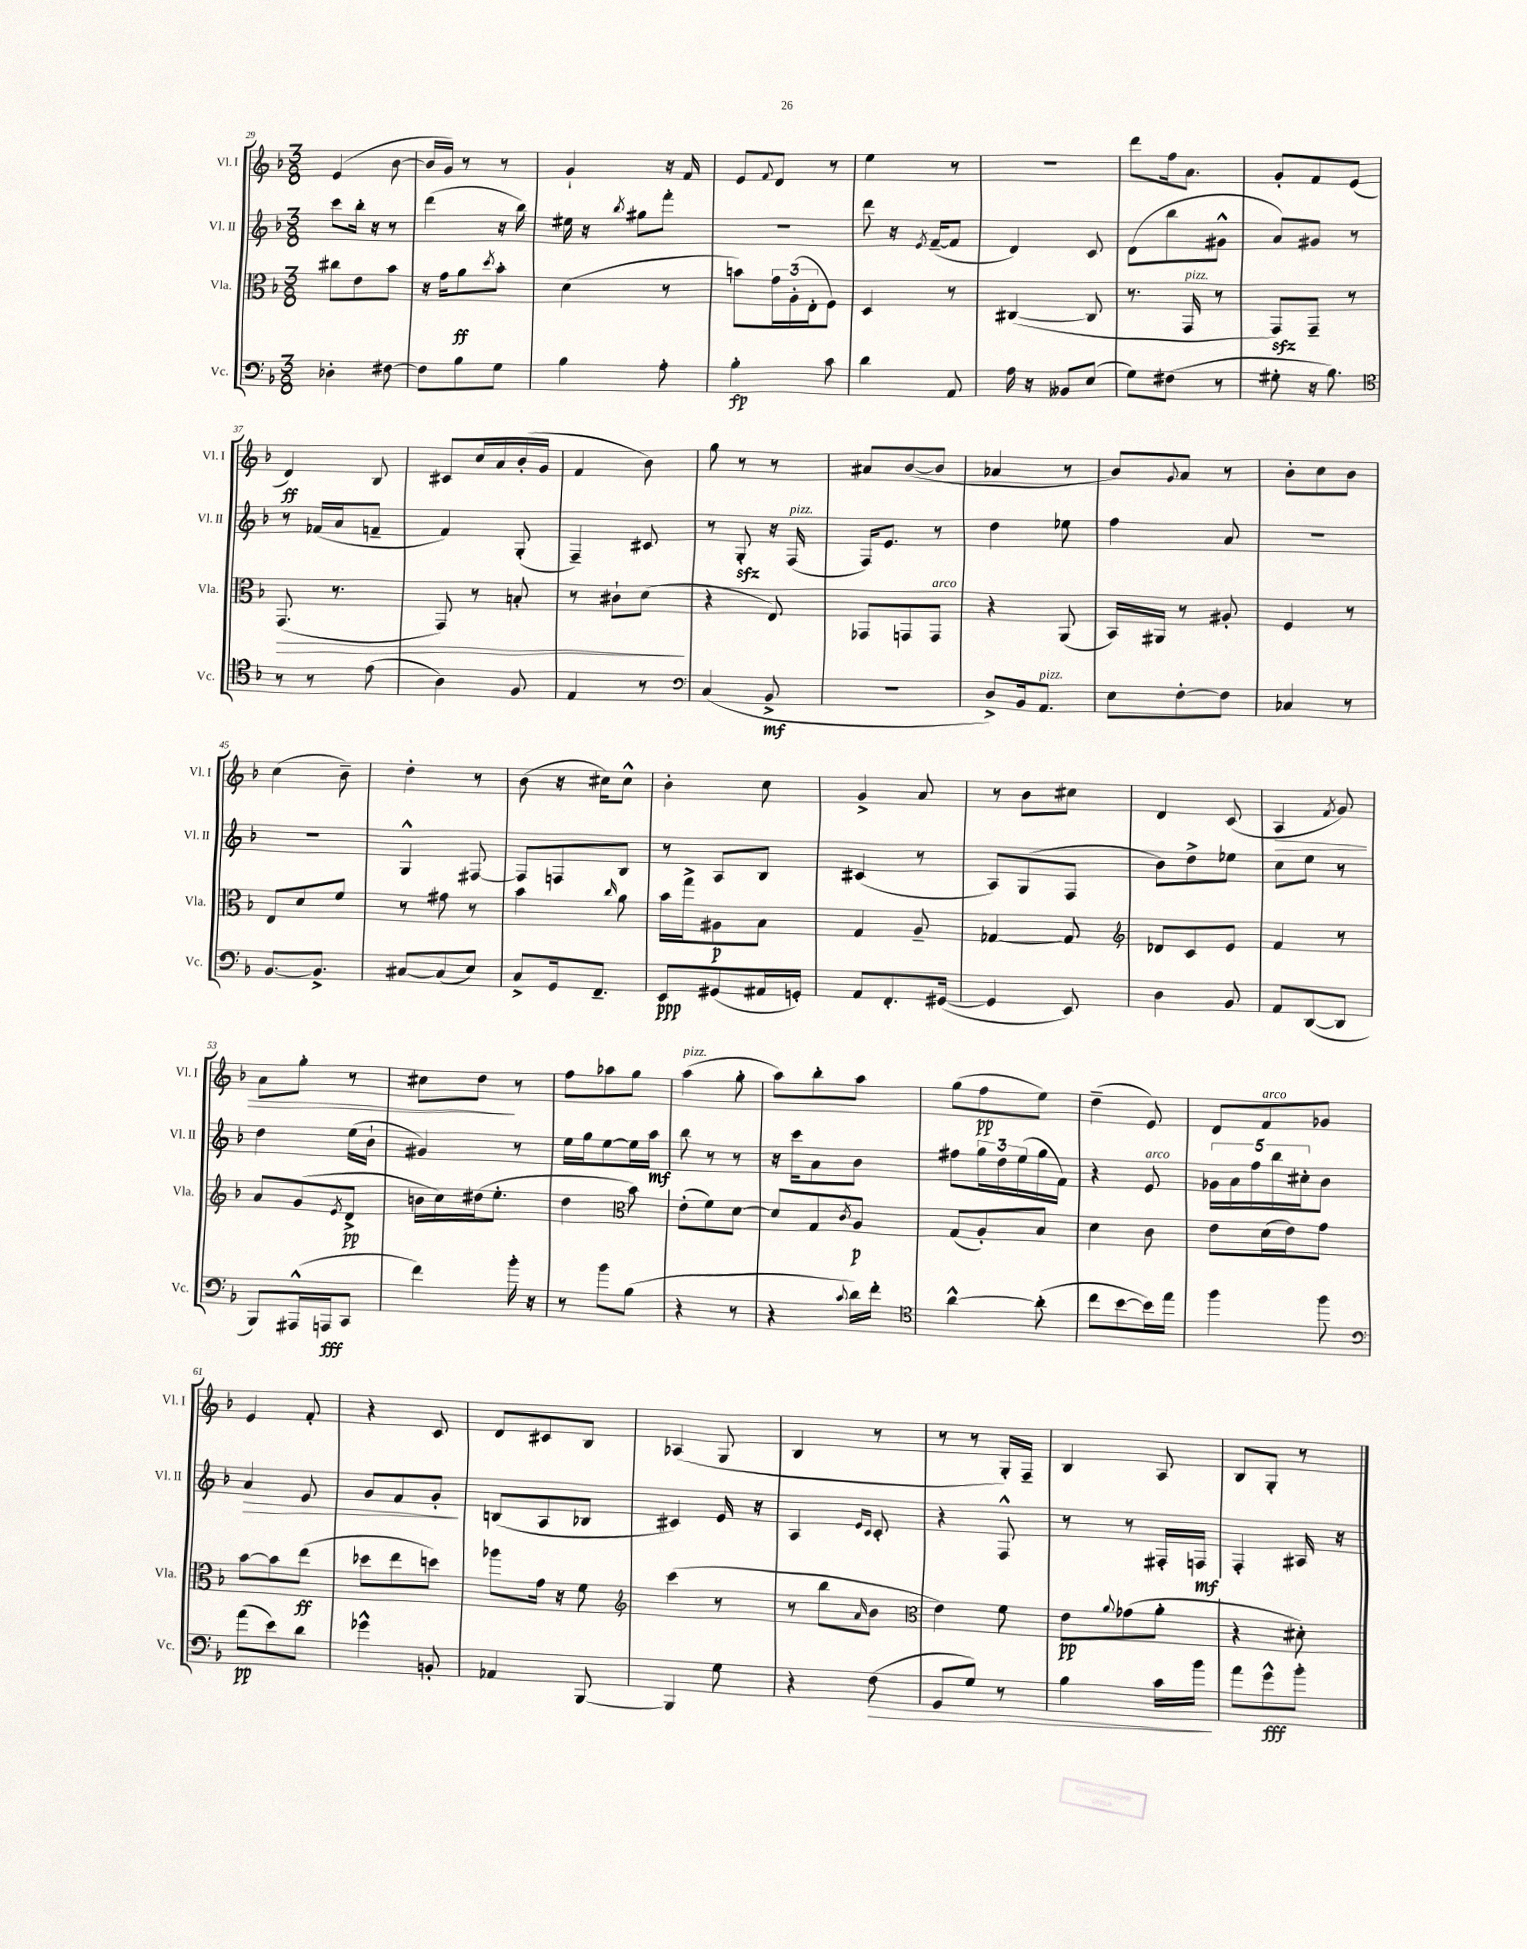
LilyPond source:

<<
\new StaffGroup <<
\new Staff = "s0" \with { instrumentName = "Vl. I" shortInstrumentName = "Vl. I" } {
    \clef treble \key f \major \numericTimeSignature \time 3/8
    e'4( bes'8~ |
    bes'16 g'16) r8 r8 |
    g'4-! r16 f'16 |
    e'8 \appoggiatura { f'8 } d'8 r8 |
    e''4 r8 |
    R4. |
    d'''8 f''16 a'8. |
    g'8-. f'8 e'8( |
    d'4\ff) bes8 |
    cis'8 c''16 a'16 bes'16-.( g'16 |
    f'4 bes'8) |
    g''8 r8 r8 |
    ais'8 bes'8~( bes'8 |
    aes'4 r8 |
    bes'8) \appoggiatura { g'8 } a'8 r8 |
    bes'8-. c''8 bes'8 |
    c''4( bes'8--) |
    d''4-. r8 |
    bes'8( r16 cis''16) cis''8-^ |
    bes'4-. c''8 |
    g'4-> a'8 |
    r8 bes'8 cis''8 |
    d'4 c'8( |
    a4\> \acciaccatura { f'8 } g'8) |
    a'8 g''8-. r8 |
    cis''8 d''8\! r8 |
    f''8 aes''8 g''8 |
    a''4^\markup { \italic "pizz." }( g''8-. |
    a''8) bes''8-. a''8 |
    g''8( f''8\pp e''8) |
    d''4--( e'8) |
    d'8 f'8^\markup { \italic "arco" } ges'8 |
    e'4 f'8-. |
    r4 c'8 |
    d'8 cis'8 bes8 |
    aes4( g8 |
    bes4 r8 |
    r8 r8 g16-.) f16-- |
    bes4 a8 |
    bes8 g8-. r8 \bar "|." |
}
\new Staff = "s1" \with { instrumentName = "Vl. II" shortInstrumentName = "Vl. II" } {
    \clef treble \key f \major \numericTimeSignature \time 3/8
    c'''8 bes''16-. r16 r8 |
    d'''4( r16 bes''16) |
    eis''16 r16 \acciaccatura { bes''8 } gis''8 f'''8-. |
    R4. |
    d'''8 r16 \acciaccatura { e'8 } f'16~--( f'8 |
    d'4) c'8 |
    d'8( bes''8 gis'8-^ |
    a'8) gis'8 r8 |
    r8 fes'16( a'16 f'8-- |
    f'4) g8-.( |
    f4--) cis'8 |
    r8 g8-.\sfz r16 f16^\markup { \italic "pizz." }( |
    f16) e'8. r8 |
    d''4 ees''8 |
    f''4 a'8 |
    R4. |
    R4. |
    g4-^ fis8~ |
    fis8 f8 bes8 |
    r8 a8 bes8 |
    cis'4( r8 |
    a8) g8( f8 |
    bes'8) d''8-> ees''8 |
    c''8 e''8 r8 |
    d''4 e''16( bes'16-! |
    gis'4) r8 |
    e''16 g''16 e''8~ e''16 a''16\mf |
    bes''8 r8 r8 |
    r16 c'''16 a'8 bes'8 |
    fis''8 \tuplet 3/2 { g''16 d''16 e''16( } g''16 f'16) |
    r4 e'8^\markup { \italic "arco" } |
    \tuplet 5/4 { ges'16 a'16 f''16 bes''16 cis''16-. } bes'8 |
    a'4\> e'8 |
    g'8 f'8 g'8-.\! |
    b8( a8 bes8 |
    cis'4) e'16 r16 |
    a4 \grace { e'16 c'16 } c'8-. |
    r4 f8-^ |
    r8 r8 fis16-. f16\mf |
    f4-. ais16 r16 \bar "|." |
}
\new Staff = "s2" \with { instrumentName = "Vla." shortInstrumentName = "Vla." } {
    \clef alto \key f \major \numericTimeSignature \time 3/8
    cis''8 e'8 bes'8 |
    r16 g'16 a'8\ff \acciaccatura { d''8 } bes'8-. |
    d'4( r8 |
    b'8) \tuplet 3/2 { g'16 a16-.( e16-. } f8) |
    d4 r8 |
    cis4~( cis8 |
    r8. g,16^\markup { \italic "pizz." } r8 |
    g,8\sfz) g,8-- r8 |
    g,8.\>( r8. |
    g,8) r8 b8-. |
    r8 cis'8-! d'8\!( |
    r4 e8) |
    ges,8 g,8 g,8^\markup { \italic "arco" } |
    r4 a,8( |
    bes,16) ais,16 r8 ais8-. |
    f4 r8 |
    e8 d'8 f'8 |
    r8 gis'8 r8 |
    bes'4 \grace { c''16 } a'8 |
    bes'16 g''16-> ais8\p bes8 |
    g4 a8-- |
    ges4~ ges8 |
    \clef treble des'8 c'8 e'8 |
    f'4 r8 |
    a'8 g'8( \acciaccatura { e'8 } d'8->\pp |
    b'16 c''16) dis''16( e''8.-. |
    d''4 \clef alto bes'8) |
    e'8-.( f'8) d'8~ |
    d'8 g8 \acciaccatura { c'8 } a8\p |
    g8( a8-.) bes8 |
    d'4 c'8 |
    e'8 d'16( e'16) g'8 |
    bes'8~ bes'8 e''8\ff( |
    des''8 e''8 d''8) |
    aes''8 g'16 r16 f'8 |
    \clef treble c'''4( r8 |
    r8 bes''8 \grace { a'16 } bes'8 |
    \clef alto e'4) f'8 |
    e'8\pp \appoggiatura { a'8 } ges'8( a'8-. |
    r4 dis'8-.) \bar "|." |
}
\new Staff = "s3" \with { instrumentName = "Vc." shortInstrumentName = "Vc." } {
    \clef bass \key f \major \numericTimeSignature \time 3/8
    des4-. fis8~ |
    fis8 bes8 g8 |
    bes4 a8-. |
    bes4-.\fp c'8 |
    d'4 a,8 |
    a16 r16 beses,8 e8( |
    g8) fis8( r8 |
    gis8-. r16 bes8.) |
    \clef tenor r8 r8 e'8( |
    a4) f8 |
    e4 r8 |
    \clef bass c4( bes,8->\mf |
    R4. |
    d8->) bes,16 a,8.^\markup { \italic "pizz." } |
    e8 f8~-. f8 |
    ces4 r8 |
    bes,8.~ bes,8.-> |
    cis8~ cis8( e8) |
    c8-> g,16 f,8.-- |
    e,8\ppp gis,8( ais,16 g,16-.) |
    a,8 f,8.-. gis,16~( |
    gis,4 e,8) |
    d4 bes,8 |
    a,8 d,8~( d,8 |
    bes,,8) ais,,16-^( a,,16\fff c,8 |
    f'4) bes'16-. r16 |
    r8 bes'8 bes8( |
    r4 r8 |
    r4 \appoggiatura { c'8 } d'16) f'16-. |
    \clef tenor a'4~-^ a'8-.( |
    c''8 bes'8~ bes'16) e''16 |
    f''4 f''8 |
    \clef bass a'8\pp( e'8) d'8 |
    ges'4-^ b,8-. |
    aes,4 bes,,8~ |
    bes,,4 g8 |
    r4 f8\>( |
    g,8 g8) r8 |
    bes4 c'16 bes'16\! |
    a'8 g'8-^\fff bes'8-. \bar "|." |
}
>>
>>
\layout { \context { \Score currentBarNumber = #29 } }
